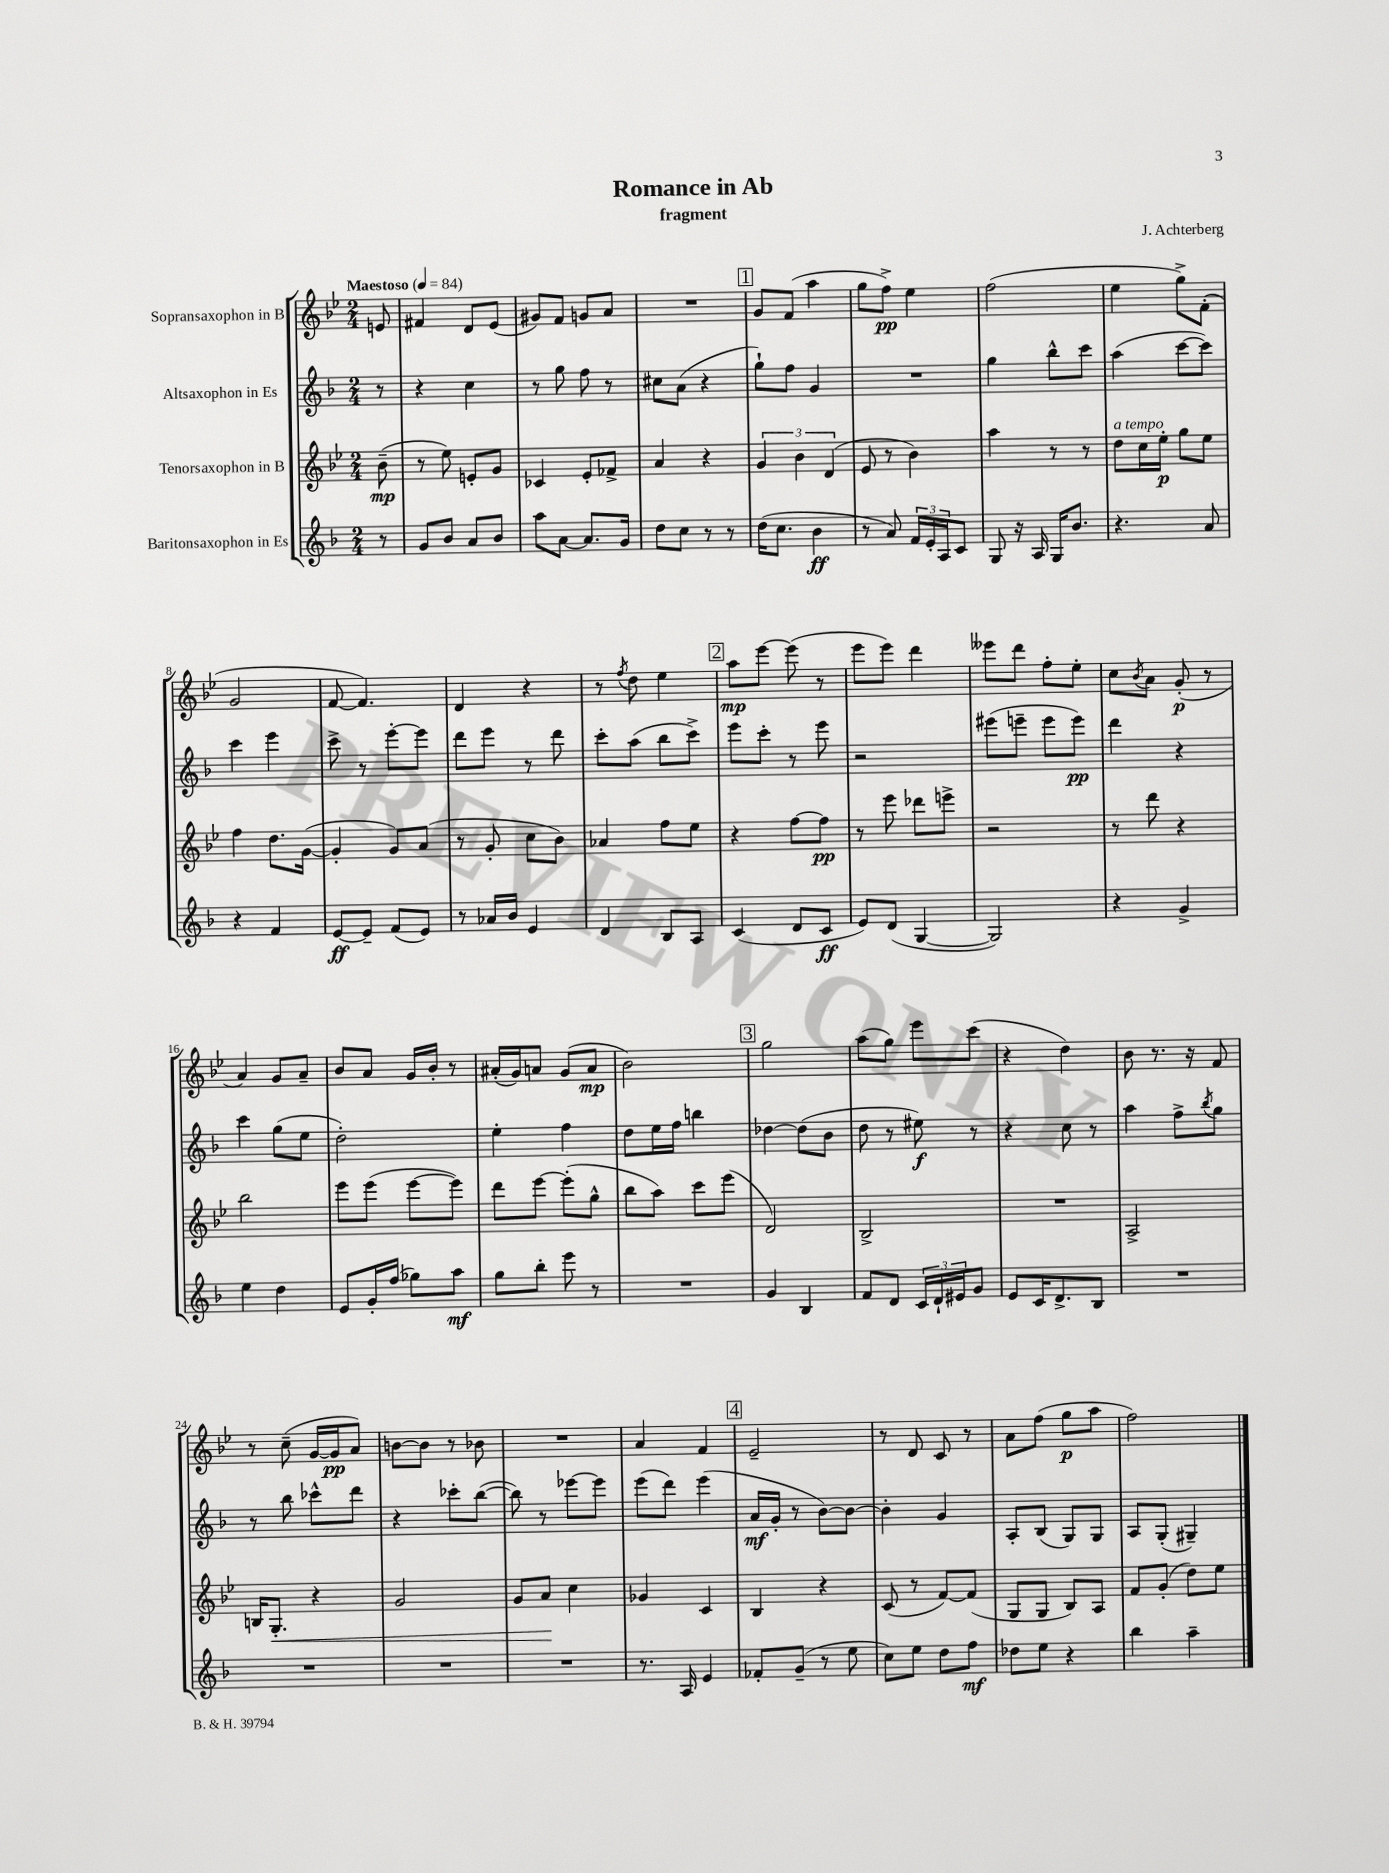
\header { title = "Romance in Ab" composer = "J. Achterberg" subtitle = "fragment" }
<<
\new StaffGroup <<
\new Staff = "s0" \with { instrumentName = "Sopransaxophon in B" } {
    \clef treble \key bes \major \numericTimeSignature \time 2/4 \partial 8 \tempo "Maestoso" 4 = 84
    e'8 |
    fis'4 d'8 ees'8( |
    gis'8) f'8 g'8 a'8 |
    R2 |
    \mark \markup { \box "1" } g'8 f'8( a''4 |
    g''8 f''8->\pp) ees''4 |
    f''2( |
    ees''4 g''8->) f'8-.( |
    g'2 |
    f'8~ f'4.) |
    d'4 r4 |
    r8 \acciaccatura { f''8 } d''8 ees''4 |
    \mark \markup { \box "2" } a''8\mp ees'''8~ ees'''8( r8 |
    ees'''8 ees'''8) d'''4 |
    eeses'''8 d'''8 f''8-. ees''8-. |
    c''8 \acciaccatura { bes'8 } a'8 g'8-.\p( r8 |
    a'4) g'8 a'8-- |
    bes'8 a'8 g'16 bes'16-. r8 |
    ais'16-.( g'16) a'8 g'8( a'8\mp |
    bes'2) |
    \mark \markup { \box "3" } g''2 |
    a''8( g''8) ees'''8 c'''8( |
    r4 d''4) |
    bes'8 r8. r16 f'8 |
    r8 c''8--( g'16~ g'16\pp a'8) |
    b'8~ b'8 r8 bes'8 |
    R2 |
    a'4 f'4 |
    \mark \markup { \box "4" } ees'2-- |
    r8 d'8 c'8 r8 |
    a'8 f''8( g''8\p a''8 |
    f''2) \bar "|." |
}
\new Staff = "s1" \with { instrumentName = "Altsaxophon in Es" } {
    \clef treble \key f \major \numericTimeSignature \time 2/4 \partial 8
    r8 |
    r4 c''4 |
    r8 g''8 f''8 r8 |
    cis''8 a'8( r4 |
    \mark \markup { \box "1" } g''8-!) f''8 g'4 |
    R2 |
    g''4 bes''8-^ c'''8 |
    a''4( c'''8~ c'''8) |
    c'''4 e'''4 |
    c'''8-> r8 e'''8~-. e'''8 |
    d'''8 e'''8 r8 d'''8 |
    c'''8-. a''8( bes''8 c'''8->) |
    \mark \markup { \box "2" } e'''8 c'''8-. r8 e'''8 |
    r2 |
    eis'''8( e'''8-- e'''8 e'''8\pp) |
    d'''4 r4 |
    c'''4 g''8( e''8 |
    d''2-.) |
    e''4-. f''4 |
    d''8 e''16 f''16 b''4 |
    \mark \markup { \box "3" } des''4~ des''8( bes'8 |
    d''8 r8 eis''8\f) r8 |
    r4 c''8 r8 |
    a''4 f''8-> \acciaccatura { bes''8 } g''8 |
    r8 bes''8 ces'''8-^ d'''8 |
    r4 ces'''8-. bes''8~( |
    bes''8) r8 ees'''8~ ees'''8 |
    e'''8( d'''8) e'''4( |
    \mark \markup { \box "4" } a'16\mf g'16-. r8 bes'8~) bes'8~ |
    bes'4-. g'4 |
    a8-. bes8( g8) g8 |
    a8 g8-.( gis4--) \bar "|." |
}
\new Staff = "s2" \with { instrumentName = "Tenorsaxophon in B" } {
    \clef treble \key bes \major \numericTimeSignature \time 2/4 \partial 8
    bes'8--\mp( |
    r8 ees''8) e'8-. g'8 |
    ces'4 ees'8-. fes'8-> |
    a'4 r4 |
    \mark \markup { \box "1" } \tuplet 3/2 { g'4 bes'4 d'4( } |
    ees'8 r8 bes'4) |
    a''4 r8 r8 |
    d''8^\markup { \italic "a tempo" } c''16 ees''16-.\p g''8 ees''8 |
    f''4 d''8. g'16~( |
    g'4-. g'8) a'8( |
    r8 g'8-. c''8 bes'8) |
    aes'4 f''8 ees''8 |
    \mark \markup { \box "2" } r4 f''8~ f''8\pp |
    r8 ees'''8 des'''8 e'''8-> |
    r2 |
    r8 d'''8 r4 |
    bes''2 |
    ees'''8 ees'''8( ees'''8~ ees'''8) |
    d'''8 ees'''8~ ees'''8-.( g''8-^ |
    bes''8 a''8) c'''8 ees'''8( |
    \mark \markup { \box "3" } d'2) |
    bes2-> |
    R2 |
    a2-> |
    b16 g8.-.\< r4 |
    g'2 |
    g'8 a'8\! c''4 |
    ges'4 c'4 |
    \mark \markup { \box "4" } bes4 r4 |
    c'8( r8 f'8~) f'8( |
    g8 g8 bes8) a8 |
    f'8 g'8-.( d''8) ees''8 \bar "|." |
}
\new Staff = "s3" \with { instrumentName = "Baritonsaxophon in Es" } {
    \clef treble \key f \major \numericTimeSignature \time 2/4 \partial 8
    r8 |
    g'8 bes'8 a'8 bes'8 |
    a''8 a'8~ a'8. g'16 |
    d''8 c''8 r8 r8 |
    \mark \markup { \box "1" } d''16( c''8. bes'4\ff |
    r8 a'8) \tuplet 3/2 { f'16 e'16-. a16 } c'8 |
    g8 r16 a16 g16 bes'8. |
    r4. a'8 |
    r4 f'4 |
    e'8~\ff e'8-- f'8( e'8) |
    r8 aes'16 bes'16 e'4 |
    d'4 bes8 a8 |
    \mark \markup { \box "2" } c'4( d'8 c'8\ff |
    e'8) d'8( g4~ |
    g2) |
    r4 g'4-> |
    e''4 d''4 |
    e'8 g'16-. f''16( ges''8) a''8\mf |
    g''8 bes''8-. e'''8 r8 |
    R2 |
    \mark \markup { \box "3" } g'4 bes4 |
    f'8 d'8 \tuplet 3/2 { c'16 d'16-! eis'16 } g'8 |
    e'8 c'16 d'8.-> bes8 |
    R2 |
    R2 |
    R2 |
    R2 |
    r8. a16 e'4 |
    \mark \markup { \box "4" } fes'8-. g'8--( r8 e''8 |
    c''8) e''8 d''8 f''8\mf |
    des''8 e''8 r4 |
    bes''4 a''4-- \bar "|." |
}
>>
>>
